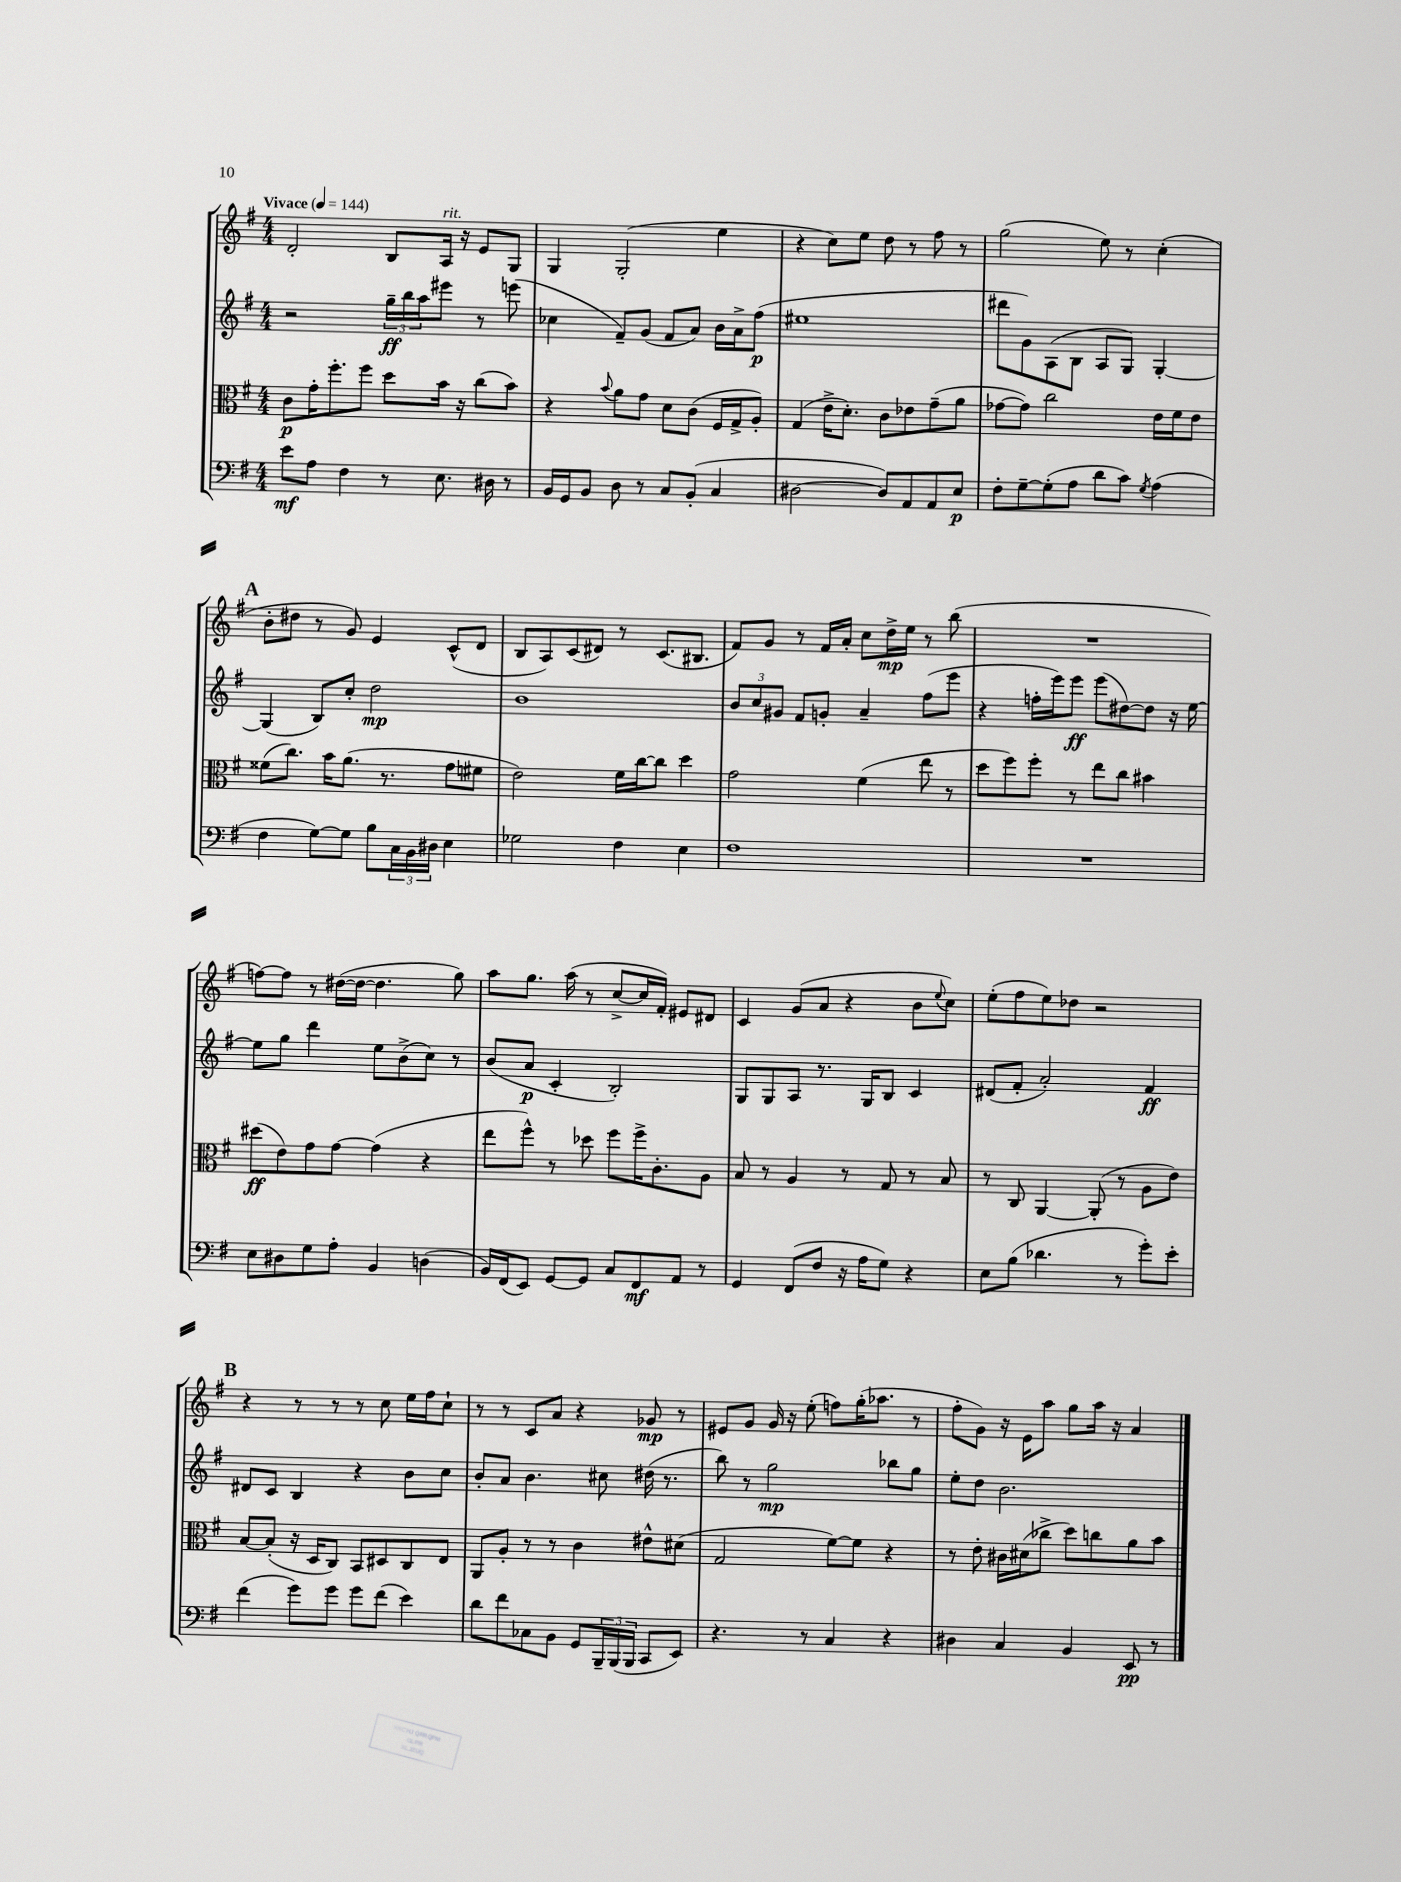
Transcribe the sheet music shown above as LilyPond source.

<<
\new StaffGroup <<
\new Staff = "s0" {
    \clef treble \key g \major \numericTimeSignature \time 4/4 \tempo "Vivace" 4 = 144
    d'2-. b8 a16^\markup { \italic "rit." } r16 e'8 g8 |
    g4 g2-.( e''4 |
    r4 c''8) e''8 d''8 r8 fis''8 r8 |
    g''2( e''8) r8 c''4-.( |
    \mark \markup { \bold "A" } b'8-. dis''8 r8 g'8) e'4 c'8-^( d'8 |
    b8 a8) c'8( dis'8) r8 c'8.( bis8. |
    fis'8) g'8 r8 fis'16 a'16-. c''8 d''16->\mp e''16 r8 b''8( |
    R1 |
    f''8~) f''8 r8 dis''16~( dis''16~ dis''4. g''8) |
    a''8 g''8. a''16( r8 c''8~-> c''16 fis'16-.) eis'8 dis'8 |
    c'4 g'8( a'8 r4 b'8 \appoggiatura { e''8 } c''8) |
    e''8-.( fis''8 e''8) des''8 r2 |
    \mark \markup { \bold "B" } r4 r8 r8 r8 c''8 e''16 fis''16 c''8-! |
    r8 r8 c'8 a'8 r4 ges'8\mp r8 |
    eis'8 g'8 g'16 r16 e''8-.( f''8) g''16-.( aes''8. r8 |
    fis''8-. g'8) r16 e'16 a''8 g''8 a''16 r16 a'4 \bar "|." |
}
\new Staff = "s1" {
    \clef treble \key g \major \numericTimeSignature \time 4/4
    r2 \tuplet 3/2 { g''16--\ff b''16 a''16 } eis'''8 r8 e'''8( |
    ces''4 fis'8--) g'8( fis'8 a'8) b'16 a'16-> fis''8\p( |
    eis''1 |
    dis'''8 g'8) a8( b8 a8 g8) g4~-. |
    \mark \markup { \bold "A" } g4( b8) c''8-. d''2\mp |
    b'1 |
    \tuplet 3/2 { b'8 c''8 gis'8 } fis'8 g'8-. a'4-- fis''8( e'''8 |
    r4 f''16-. e'''16) e'''8\ff e'''8( dis''8~) dis''8 r16 e''16~ |
    e''8 g''8 d'''4 e''8 b'8->( c''8) r8 |
    b'8( a'8\p c'4-. b2-.) |
    g8 g8 a8 r8. g16 b8 c'4 |
    dis'8( fis'8-. a'2-.) fis'4\ff |
    \mark \markup { \bold "B" } dis'8 c'8 b4 r4 b'8 c''8 |
    b'8-. a'8 b'4. cis''8 dis''16( r8. |
    b''8) r8 g''2\mp bes''8 g''8 |
    e''8-. d''8 b'2. \bar "|." |
}
\new Staff = "s2" {
    \clef alto \key g \major \numericTimeSignature \time 4/4
    c'8\p g'16-. fis''8.-. fis''8 d''8 b'16 r16 c''8( b'8) |
    r4 \appoggiatura { b'8 } a'8 g'8 d'8 c'8( fis16 g16-> a8-.) |
    g4( e'16-> d'8.-.) c'8 ees'8 g'8--( a'8 |
    ges'8~ ges'8) c''2 e'16 fis'16 e'8 |
    \mark \markup { \bold "A" } fisis'8( c''8.) b'16 a'8.( r8. g'8 fis'8 |
    e'2) fis'16 c''16~ c''8 d''4 |
    g'2 fis'4( e''8 r8 |
    d''8 fis''8) fis''8-. r8 e''8 c''8 bis'4 |
    dis''8\ff( e'8) g'8 g'8~ g'4( r4 |
    e''8 fis''8-^) r8 des''8 fis''8 fis''16-> c'8.-. a8 |
    b8 r8 a4 r8 g8 r8 b8 |
    r8 c8 a,4~ a,8-.( r8 a8 e'8) |
    \mark \markup { \bold "B" } b8~ b8-.( r16 d16 c8) b,8 dis8 c8 e8 |
    a,8 a8-. r8 r8 c'4 eis'8-^ dis'8( |
    g2 fis'8~) fis'8 r4 |
    r8 e'8-. cis'16 dis'16( ces''8-> d''8) c''8 a'8 b'8 \bar "|." |
}
\new Staff = "s3" {
    \clef bass \key g \major \numericTimeSignature \time 4/4
    e'8\mf a8 fis4 r8 e8. dis16 r8 |
    b,16 g,16 b,8 d8 r8 c8 b,8-.( c4 |
    dis2~ dis8) a,8 a,8 e8\p |
    fis8-. g8~-- g8-.( a8 d'8 c'8) \acciaccatura { g8 } a4( |
    \mark \markup { \bold "A" } fis4 g8~) g8 b8 \tuplet 3/2 { c16 b,16 dis16 } e4 |
    ges2 fis4 e4 |
    fis1 |
    R1 |
    e8 dis8 g8 a8-. b,4 d4( |
    b,16) fis,16( e,8) g,8~ g,8 c8 fis,8\mf a,8 r8 |
    g,4 fis,8( fis8 r16 a16 g8) r4 |
    e8 b8( des'4. r8 g'8-.) e'8-. |
    \mark \markup { \bold "B" } fis'4( g'8) g'8 g'8 fis'8( e'4) |
    d'8 fis'8 ces8 b,8 g,8 \tuplet 3/2 { b,,16-- b,,16( b,,16 } c,8 e,8) |
    r4. r8 c4 r4 |
    dis4 c4 b,4 e,8\pp r8 \bar "|." |
}
>>
>>
\layout { \context { \Score \remove "Bar_number_engraver" } }
